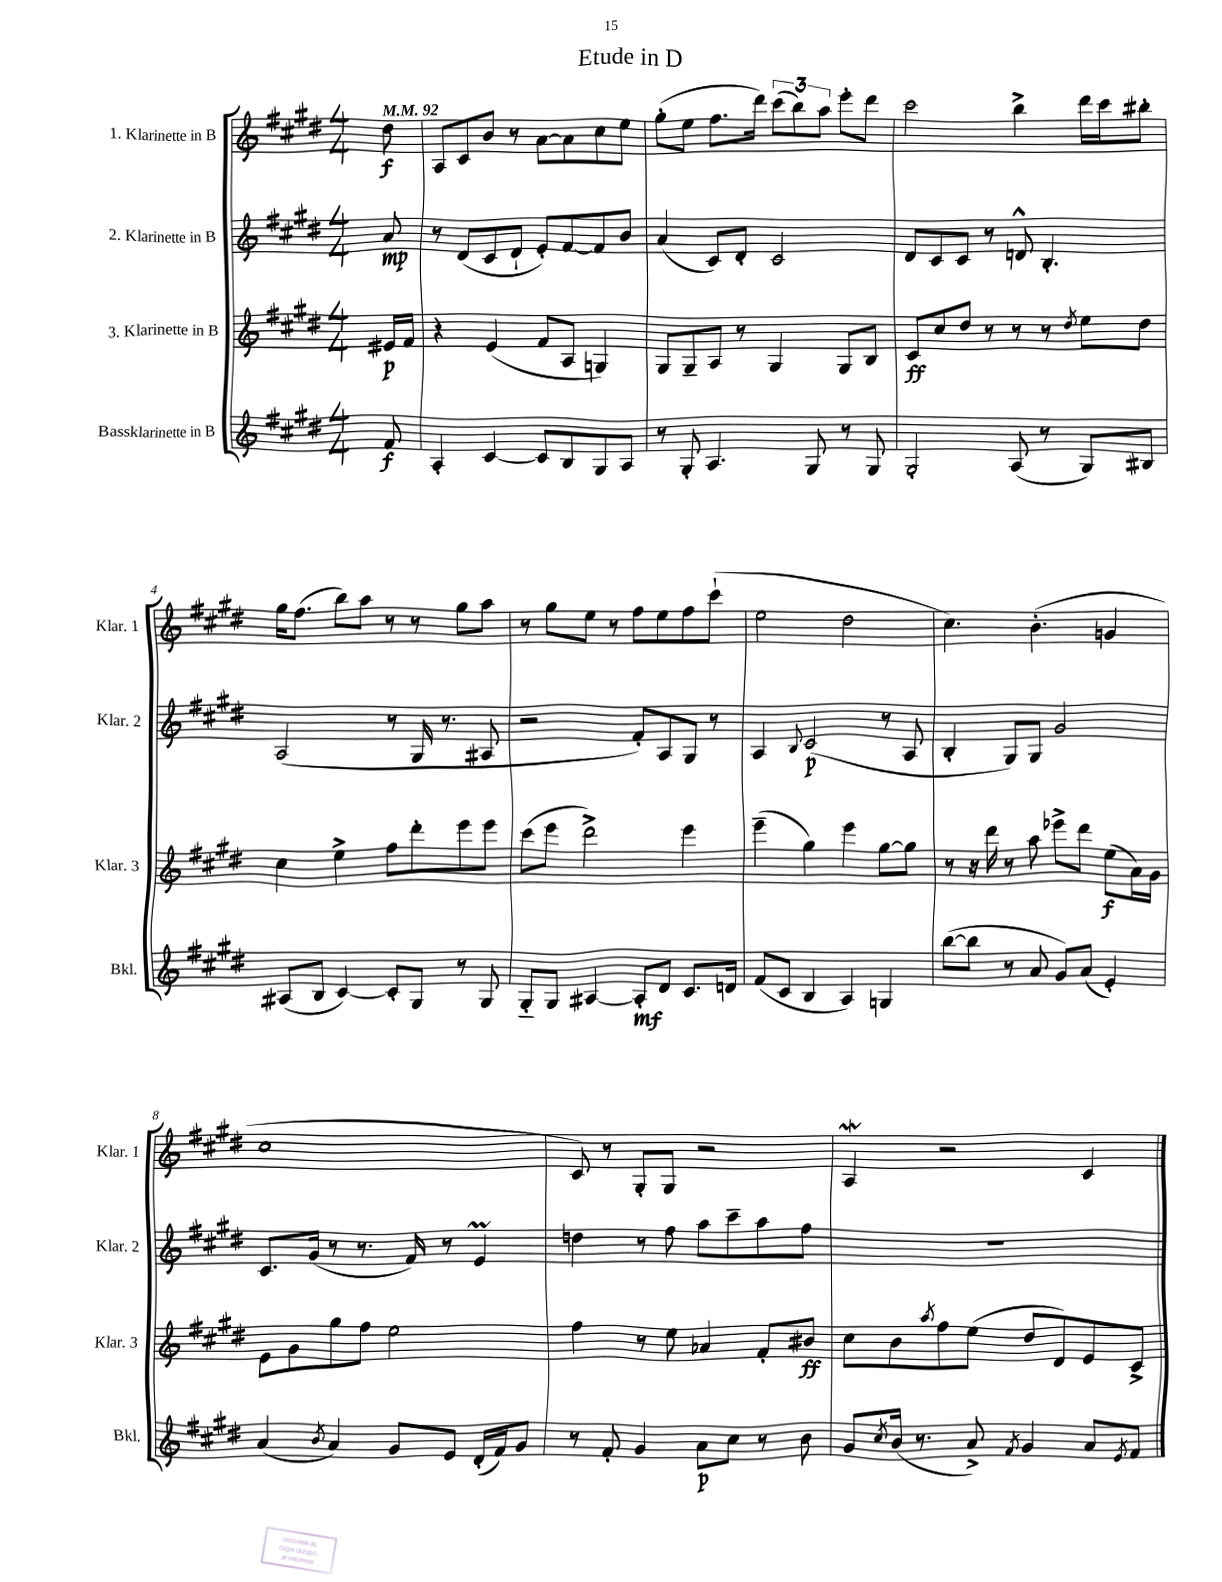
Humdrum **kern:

**kern	**kern	**kern	**kern
*staff4	*staff3	*staff2	*staff1
*clefG2	*clefG2	*clefG2	*clefG2
*k[f#c#g#d#]	*k[f#c#g#d#]	*k[f#c#g#d#]	*k[f#c#g#d#]
*M4/4	*M4/4	*M4/4	*M4/4
*MM92	*MM92	*MM92	*MM92
8f#	16e#	8a	8dd#
.	16f#	.	.
=	=	=	=
4A'	4r	8r	8A
.	.	(8d#	8c#
[4c#	(4e	8c#	8b
.	.	8d#`	8r
8c#]	8f#	8e')	[8a
8B	8A	[8f#	8a]
8G#	4G)	8f#]	8cc#
8A	.	8b	8ee
=	=	=	=
8r	8G#	(4a	(8gg#'
8G#'	8G#~	.	8ee
4.A	8A	8c#)	8.ff#
.	8r	8d#'	.
.	.	.	16ddd#)
.	4G#	2c#	(12ccc#
.	.	.	12bb)
8G#	.	.	.
.	.	.	12aa
8r	8G#	.	8eee'
8G#	8B	.	8ddd#
=	=	=	=
2G#'	8c#	8d#	2ccc#
.	8cc#	8c#	.
.	8dd#	8c#	.
.	8r	8r	.
(8A	8r	8d^^	4bb^
8r	8r	4.B'	.
.	8qdd#	.	.
8G#)	8ee	.	16ddd#
.	.	.	16ccc#
8B#	8dd#	.	8bb#'
=	=	=	=
(8A#	4cc#	(2A	16gg#
.	.	.	(8.ff#
8B	.	.	.
[4c#)	4ee^	.	8bb)
.	.	.	8aa
8c#']	8ff#	8r	8r
8G#	8ddd#'	16G#	8r
.	.	8.r	.
8r	8eee	.	8gg#
8G#	8eee	8A#	8aa
=	=	=	=
8G#'~	(8ccc#	2r	8r
8G#	8eee	.	8gg#
[4A#	2ddd#^)	.	8ee
.	.	.	8r
8A#']	.	8f#')	8ff#
8d#	.	8A	8ee
8.c#	4eee	8G#	8ff#
.	.	8r	(8ccc#`
16d	.	.	.
=	=	=	=
(8f#	(4eee~	4A	2ee
8c#	.	.	.
.	.	8qqB	.
4B	4gg#)	(2c#	.
4A)	4eee	.	2dd#
4G	[8gg#	8r	.
.	8gg#]	8A	.
=	=	=	=
([8bb	8r	4B'	4.cc#)
8bb]	16r	.	.
.	16ddd#	.	.
8r	8r	8G#)	.
8a	8aa	8G#	(4.b'
8g#)	8eee-^	2g#	.
(8a	8ddd#	.	.
4e')	(8ee	.	4g
.	16a)	.	.
.	16g#	.	.
=	=	=	=
(4a	8e	8.c#	1cc#
.	8g#	.	.
.	.	(16g#	.
8qb	.	.	.
4a)	8gg#	8r	.
.	8ff#	8.r	.
8g#	2ee	.	.
.	.	16f#)	.
8e	.	8r	.
(16d#'	.	4e	.
16f#)	.	.	.
8g#	.	.	.
=	=	=	=
8r	4ff#	4dd	8c#)
8f#'	.	.	8r
4g#	8r	8r	8G#'
.	8ee	8ff#	8G#
8a	4a-	8aa	2r
8cc#	.	8ccc#~	.
8r	8f#'	8aa	.
8b	8b#	8ff#	.
=	=	=	=
8g#	8cc#	1r	4A
8qcc#	.	.	.
(16b	8b	.	.
8.r	.	.	.
.	8qaa	.	.
.	8ff#	.	2r
8a^)	(8ee	.	.
8qf#	.	.	.
4g#	8dd#	.	.
.	8d#)	.	.
8a	8e	.	4c#
8qe	.	.	.
8f#	8c#^	.	.
==	==	==	==
*-	*-	*-	*-
